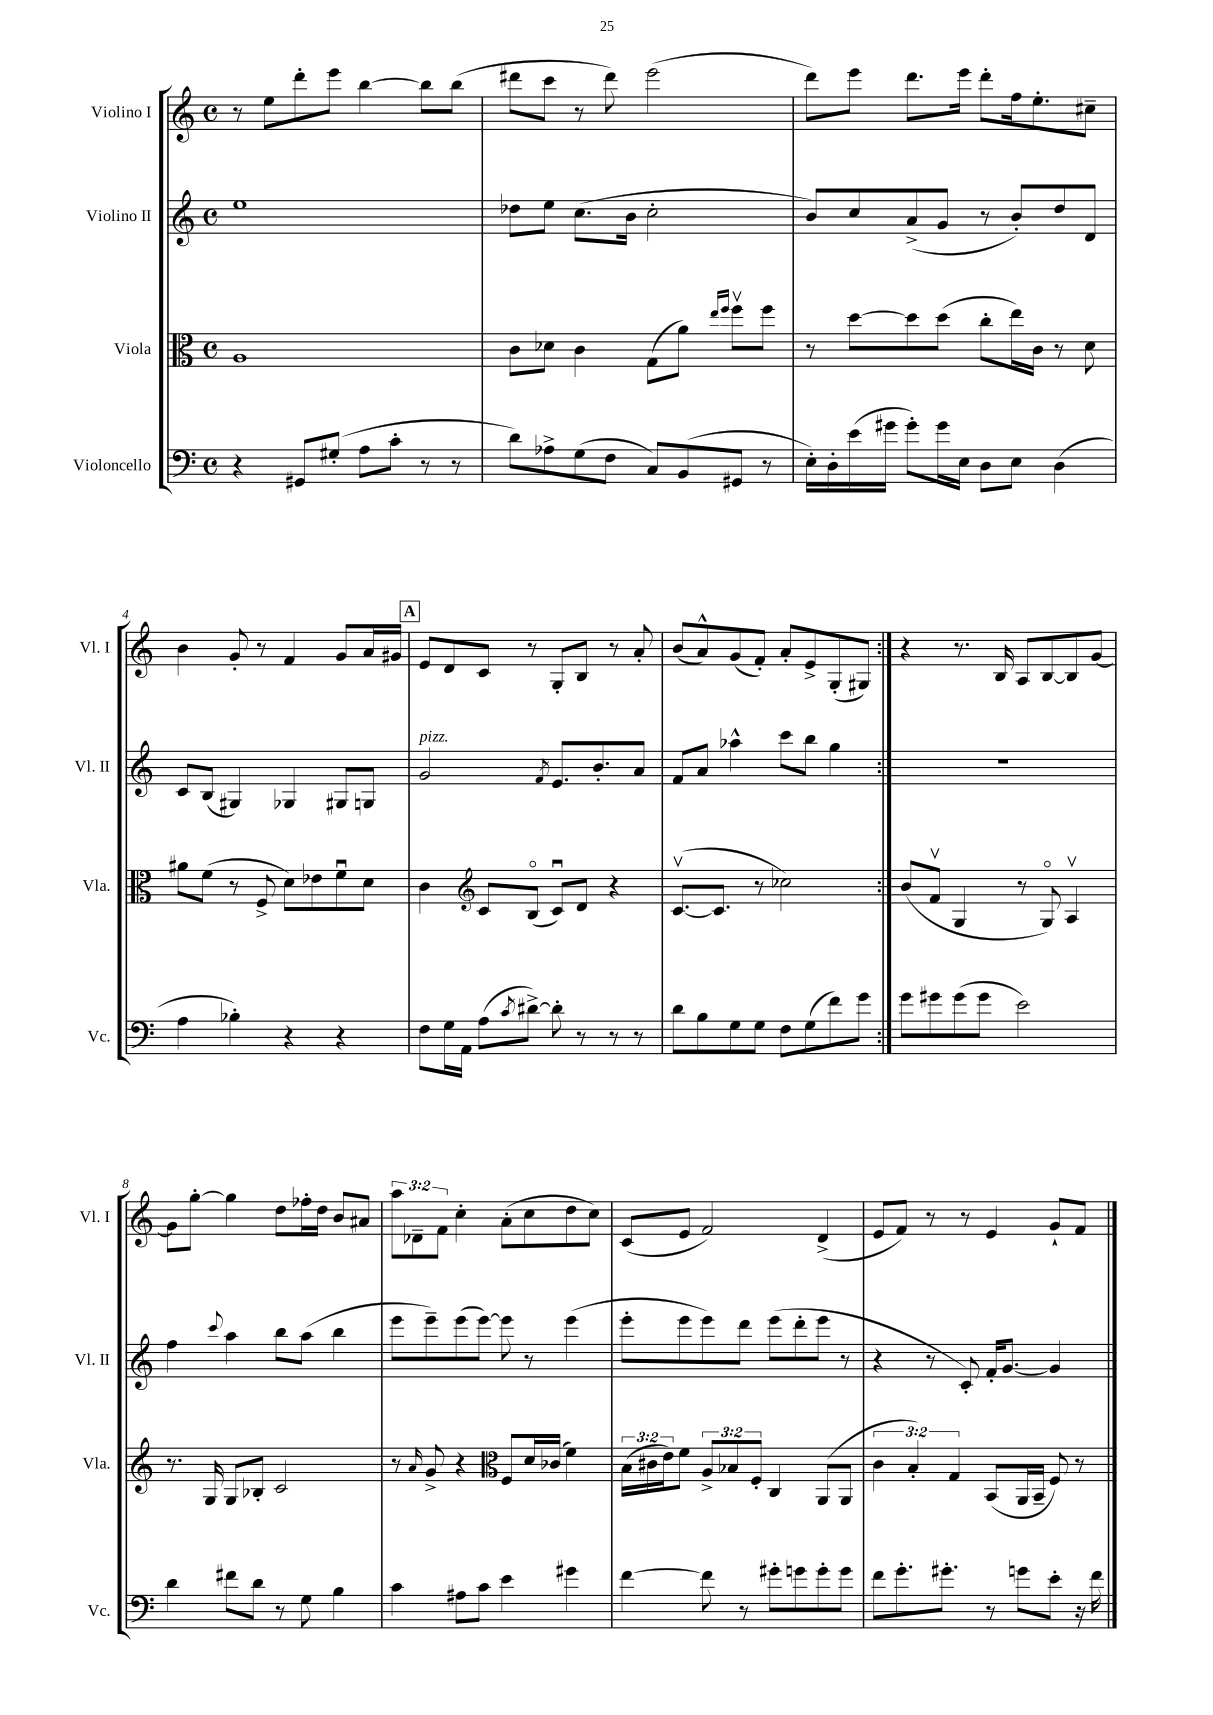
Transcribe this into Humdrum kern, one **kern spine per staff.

**kern	**kern	**kern	**kern
*staff4	*staff3	*staff2	*staff1
*clefF4	*clefC3	*clefG2	*clefG2
*k[]	*k[]	*k[]	*k[]
*M4/4	*M4/4	*M4/4	*M4/4
*met(c)	*met(c)	*met(c)	*met(c)
4r	1A	1ee	8r
.	.	.	8ee\L
8GG#/L	.	.	8ddd'\
(8G#'/J	.	.	8eee\J
8A\L	.	.	[4bb\
8c'\J	.	.	.
8r	.	.	8bb\]L
8r	.	.	(8bb\J
=	=	=	=
8d\L)	8c\L	8dd-\L	8ddd#\L
8A-^\	8d-\J	8ee\J	8ccc\J
(8G\	4c\	(8.cc\L	8r
8F\J	.	.	8ddd#\)
.	.	16b\Jk	.
8C/L)	(8G\L	2cc'\	(2eee\
(8BB/	8a\J)	.	.
.	16qqee/LL	.	.
.	16qqff/JJ	.	.
8GG#/J	8ffv\L	.	.
8r	8ff\J	.	.
=	=	=	=
16E'\LL)	8r	8b/L)	8ddd\L)
16D'\	.	.	.
(16e\	[8dd\L	8cc/	8eee\J
16g#\JJ	.	.	.
8g#'\L)	8dd\]	(8a^/	8.ddd\L
16g#\L	(8dd\J	8g/J	.
16E\JJ	.	.	16eee\Jk
8D\L	8cc'\L	8r	8ddd'\L
8E\J	16ee\L)	8b'/L)	16ff\k
.	16c\JJ	.	8.ee'\
(4D\	8r	8dd/	.
.	8d\	8d/J	8cc#~\J
=	=	=	=
4A\	8a#\L	8c/L	4b\
.	(8f\J	(8B/J	.
4B-'\)	8r	4G#/)	8g'/
.	8F^/	.	8r
4r	8d\L)	4G-/	4f/
.	8e-\	.	.
4r	8fu\	8G#/L	8g/L
.	8d\J	8G/J	16a/L
.	.	.	16g#/JJ
=	=	=	=
8F\L	4c\	2g/	8e/L
16G\L	.	.	8d/
16AA\JJ	.	.	.
*	*clefG2	*	*
(8A\L	8c/L	.	8c/J
8qc/	.	.	.
[8d#^\J)	(8Bo/J	.	8r
.	.	8qf/	.
8d#'\]	8cu/L)	8.e/L	8G'/L
8r	8d/J	.	8B/J
.	.	8.b'/	.
8r	4r	.	8r
8r	.	8a/J	8a'/
=	=	=	=
8d\L	([8.cv/L	8f/L	(8b/L
8B\	.	8a/J	8a^^/)
.	8.c/]J	.	.
8G\	.	4aa-^^\	(8g/
8G\J	8r	.	8f'/J)
8F\L	2cc-\)	8ccc\L	8a'/L
(8G\	.	8bb\J	8e^/
8f\)	.	4gg\	(8G'/
8g\J	.	.	8G#/J)
=:|!	=:|!	=:|!	=:|!
8g\L	(8b/L	1r	4r
8g#\	8fv/J	.	.
(8g#\	4G/	.	8.r
8g#\J	.	.	.
.	.	.	16B/
2e\)	8r	.	8A/L
.	8Go/)	.	[8B/
.	4Av/	.	8B/]
.	.	.	[8g/J
=	=	=	=
4d\	8.r	4ff\	8g\]L
.	.	.	[8gg'\J
.	16G/	.	.
.	.	8qqccc/	.
8f#\L	8G/L	4aa\	4gg\]
8d\J	8B-'/J	.	.
8r	2c/	8bb\L	8dd\L
8G\	.	(8aa\J	16ff-'\L
.	.	.	16dd\JJ
4B\	.	4bb\	8b/L
.	.	.	8a#/J
=	=	=	=
4c\	8r	8eee\L	12aa\L
.	.	.	12d-~\
.	16qqa/	.	.
.	8g^/	8eee~\)	.
.	.	.	12f\J
8A#\L	4r	(8eee\	4cc'\
8c\J	.	[8eee\J)	.
*	*clefC3	*	*
4e\	8F/L	8eee\]	(8a'\L
.	16d/L	8r	8cc\
.	(16c-/JJ	.	.
4g#\	4f\)	(4eee\	8dd\
.	.	.	8cc\J)
=	=	=	=
[4f\	(24B\LL	8eee'\L	(8c/L
.	24c#\	.	.
.	24e\J)	.	.
.	8f\J	8eee\	8e/J
8f\]	12A^/L	8eee\)	2f/)
.	12B-/	.	.
8r	.	8ddd\J	.
.	12F'/J	.	.
8g#'\L	4C/	(8eee\L	.
8g\	.	8ddd'\	.
8g'\	(8AA/L	8eee\J	(4d^/
8g\J	8AA/J	8r	.
=	=	=	=
8f\L	6c\	4r	8e/L
8.g'\	.	.	8f/J)
.	6B'/)	.	.
.	.	8r	8r
8.g#'\J	.	.	.
.	6G/	.	.
.	.	8c'/)	8r
8r	(8BB/L	16f'/LK	4e/
.	.	[8.g/J	.
8g\L	16AA/L	.	.
.	16BB~/JJ	.	.
8e'\J	8F/)	4g/]	8g`/L
16r	8r	.	8f/J
16f\	.	.	.
==	==	==	==
*-	*-	*-	*-
